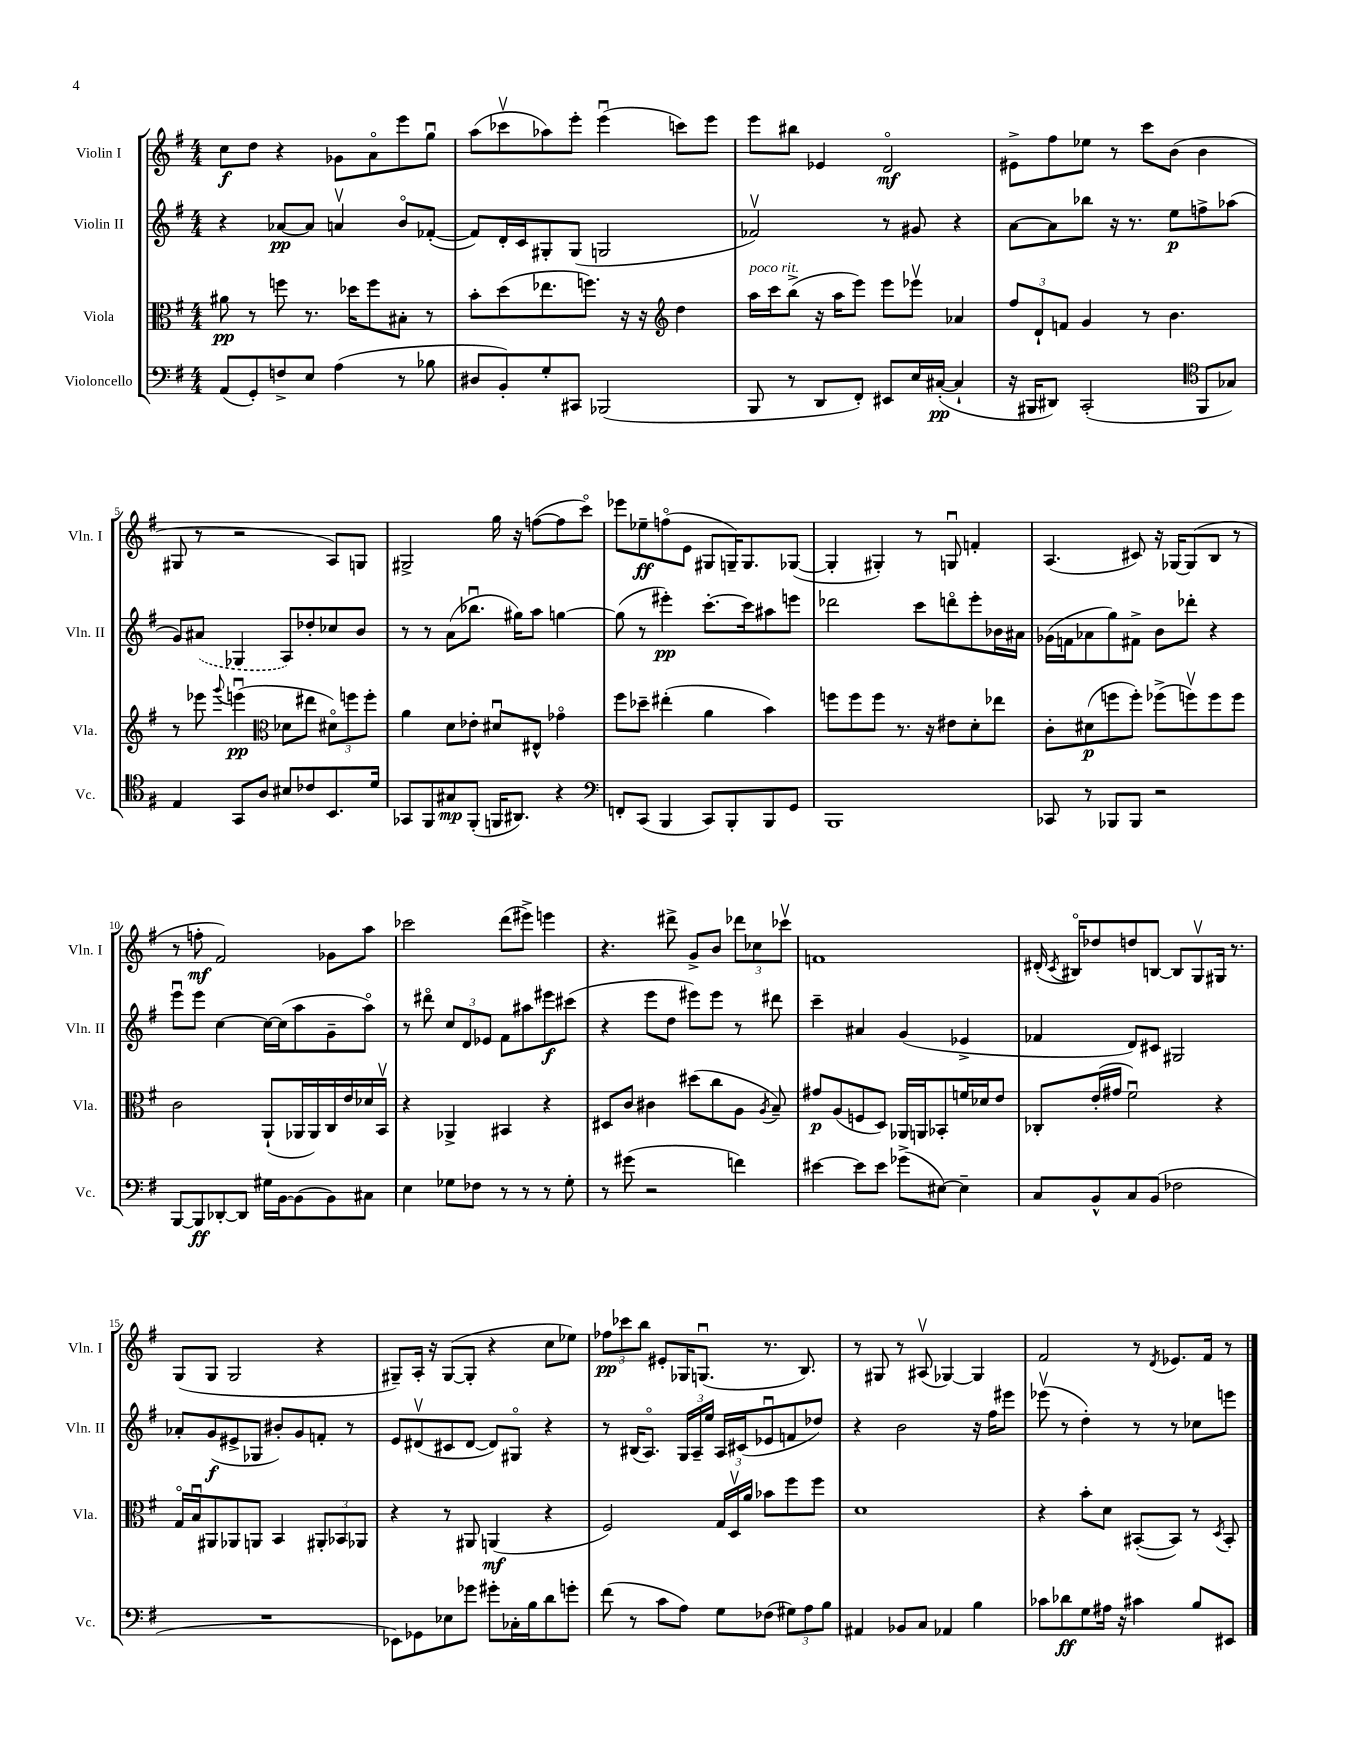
<<
\new StaffGroup <<
\new Staff = "s0" \with { instrumentName = "Violin I" shortInstrumentName = "Vln. I" } {
    \clef treble \key g \major \numericTimeSignature \time 4/4
    \autoBeamOff c''8[\f d''8] r4 ges'8[ a'8\flageolet e'''8 g''8]\downbow |
    a''8[( ces'''8\upbow aes''8) e'''8]-. e'''4\downbow( c'''8[) e'''8] |
    e'''8[ bis''8] ees'4 d'2\flageolet\mf |
    eis'8[-> fis''8 ees''8] r8 c'''8[ b'8]( b'4 |
    gis8 r8 r2 a8[) g8] |
    gis2-> g''16 r16 f''8[~( f''8 c'''8]\flageolet) |
    ees'''8[ ees''8--\ff f''8\flageolet( e'8] gis8[ g16--) g8. ges8]~( |
    ges4-. gis4-.) r8 g8\downbow f'4-. |
    a4.( cis'8) r16 ges16[~ ges8( b8] r8 |
    r8 f''8-.\mf fis'2) ges'8[ a''8] |
    ces'''2 d'''8[( eis'''8]->) e'''4 |
    r4. dis'''8-> g'8[-> b'8] \tuplet 3/2 { des'''8[ ces''8 ces'''8]\upbow } |
    f'1 |
    dis'16-.( \acciaccatura { c'8 } bis16[\flageolet) des''8 d''8 b8]~ b8[ g8\upbow gis16] r8. |
    g8[( g8] g2 r4 |
    gis8[--) a16]-. r16 gis8[~( gis8]-. r4 c''8[ ees''8]) |
    \tuplet 3/2 { fes''8[\pp ces'''8 b''8] } eis'8[-. ges16 g8.]\downbow( r8. b8.) |
    r8 gis8 r8 ais8\upbow( ges4~) ges4 |
    fis'2 r8 \acciaccatura { d'8 } ees'8.[ fis'16] r8 \bar "|." |
}
\new Staff = "s1" \with { instrumentName = "Violin II" shortInstrumentName = "Vln. II" } {
    \clef treble \key g \major \numericTimeSignature \time 4/4
    \autoBeamOff r4 aes'8[~\pp aes'8] a'4\upbow b'8[\flageolet fes'8]~-.( |
    fes'8[) d'16-. c'16 gis8-. gis8]( g2 |
    fes'2\upbow) r8 gis'8 r4 |
    a'8[~ a'8 bes''8] r16 r8. e''8[\p f''8-> aes''8]( |
    g'8[) \once \slurDashed ais'8]( ges4 a8[) des''8-. ces''8 b'8] |
    r8 r8 a'8[( bes''8.]\downbow gis''16[) a''8] g''4~ |
    g''8( r8 eis'''4-.\pp) c'''8.[~-. c'''16 ais''8 e'''8] |
    des'''2 c'''8[ d'''8\flageolet e'''8-. bes'16 ais'16] |
    ges'16[( f'16 aes'8 g''8) fis'8]-> b'8[ des'''8]-. r4 |
    e'''8[\downbow e'''8] c''4~ c''16[~ c''16( a''8 g'8-- a''8]\flageolet) |
    r8 dis'''8\flageolet \tuplet 3/2 { c''8[ d'8 ees'8] } fis'8[ ais''8 eis'''8\f cis'''8]( |
    r4 e'''8[ d''8] eis'''8[) eis'''8] r8 dis'''8 |
    c'''4-- ais'4 g'4( ees'4-> |
    fes'4 d'8[) cis'8] gis2 |
    aes'8[-. g'8\f( eis'8-> ges8] bis'8[-.) g'8 f'8]-. r8 |
    e'8[ dis'8\upbow( cis'8 dis'8]~ dis'8[) gis8]\flageolet r4 |
    r8 bis16[( a8.]\flageolet) \tuplet 3/2 { g16[ a16-- e''16] } a16[ cis'16( ees'8\downbow f'8 des''8]) |
    r4 b'2 r16 fis''16[ eis'''8] |
    ees'''8\upbow( r8 d''4-.) r8 r8 ces''8[ e'''8] \bar "|." |
}
\new Staff = "s2" \with { instrumentName = "Viola" shortInstrumentName = "Vla." } {
    \clef alto \key g \major \numericTimeSignature \time 4/4
    \autoBeamOff ais'8\pp r8 f''8 r8. des''16[ f''8 bis8]-. r8 |
    b'8[-. d''8( ees''8. f''8.]) r16 r16 \clef treble d''4 |
    a''16[^\markup { \italic "poco rit." } c'''16 b''8]->( r16 a''16[ e'''8]) e'''8[ ees'''8]\upbow aes'4 |
    \tuplet 3/2 { fis''8[ d'8-! f'8] } g'4 r8 b'4. |
    r8 ees'''8 \appoggiatura { g'''8 } e'''4\downbow\pp( \clef alto des'8[ eis''8] \tuplet 3/2 { dis'8[\flageolet) f''8 f''8]-. } |
    a'4 d'8[ ees'8]-. dis'8[\downbow eis8]-^ ges'4\flageolet |
    fis''8[ des''8]-- eis''4-.( a'4 b'4) |
    f''8[ f''8 f''8] r8. r16 eis'8[ d'8-. ees''8] |
    c'8[-. dis'8\p( f''8 f''8]-.) fes''8[->( f''8\upbow) f''8 f''8] |
    c'2 a,8[-!( aes,16 aes,16) c16 e'16 des'16 b,16]\upbow |
    r4 aes,4-> bis,4 r4 |
    dis8[ c'8] cis'4 dis''8[( c''8 a8] \acciaccatura { a8 } b8--) |
    gis'8[\p a8( f8 d8]) aes,16[ a,16 bes,8-. f'16 des'16 e'8] |
    ces8[-. e'16-.( gis'16] fis'2\downbow) r4 |
    g16[\flageolet b16\downbow ais,8 aes,8 a,8] b,4 \tuplet 3/2 { ais,8[-. bes,8 aes,8] } |
    r4 r8 ais,8 a,4\mf( r4 |
    fis2) \tuplet 3/2 { g16[ d16\upbow a'16] } bes'8[ fis''8 fis''8] |
    d'1 |
    r4 b'8[-. d'8] bis,8[~-.( bis,8]) r8 \acciaccatura { d8 } bis,8-. \bar "|." |
}
\new Staff = "s3" \with { instrumentName = "Violoncello" shortInstrumentName = "Vc." } {
    \clef bass \key g \major \numericTimeSignature \time 4/4
    \autoBeamOff a,8[( g,8-.) f8-> e8] a4( r8 bes8 |
    dis8[ b,8-.) g8-. cis,8] bes,,2( |
    b,,8 r8 d,8[ fis,8]-.) eis,8[ e16 cis16]~-.\pp( cis4-! |
    r16 bis,,16[ dis,8]) c,2-.( \clef tenor fis,8[ ges8]) |
    e4 g,8[ a8] bis8[ ces'8 b,8. d'16] |
    ges,8[ fis,8 gis8\mp fis,8]-.( f,16[ ais,8.]) r4 |
    \clef bass f,8[-. c,8]( b,,4 c,8[) b,,8-. b,,8 g,8] |
    b,,1 |
    ces,8 r8 bes,,8[ bes,,8] r2 |
    b,,8[~ b,,8\ff des,8~-. des,8] gis16[ b,16~ b,8( b,8) cis8] |
    e4 ges8[ fes8] r8 r8 r8 ges8-. |
    r8 gis'8( r2 f'4) |
    eis'4~ eis'8[ eis'8] ges'8[->( eis8]~) eis4-- |
    c8[ b,8-^ c8 b,8]( fes2 |
    R1 |
    ees,8[) ges,8 ees8 ges'8] gis'8[-. ces16-. b16 d'8 g'8]-. |
    fis'8( r8 c'8[ a8]) g8[ fes8]( \tuplet 3/2 { gis8[) a8 b8] } |
    ais,4 bes,8[ c8] aes,4 b4 |
    ces'8[ des'8\ff g8 ais16] r16 cis'4 b8[ eis,8] \bar "|." |
}
>>
>>
